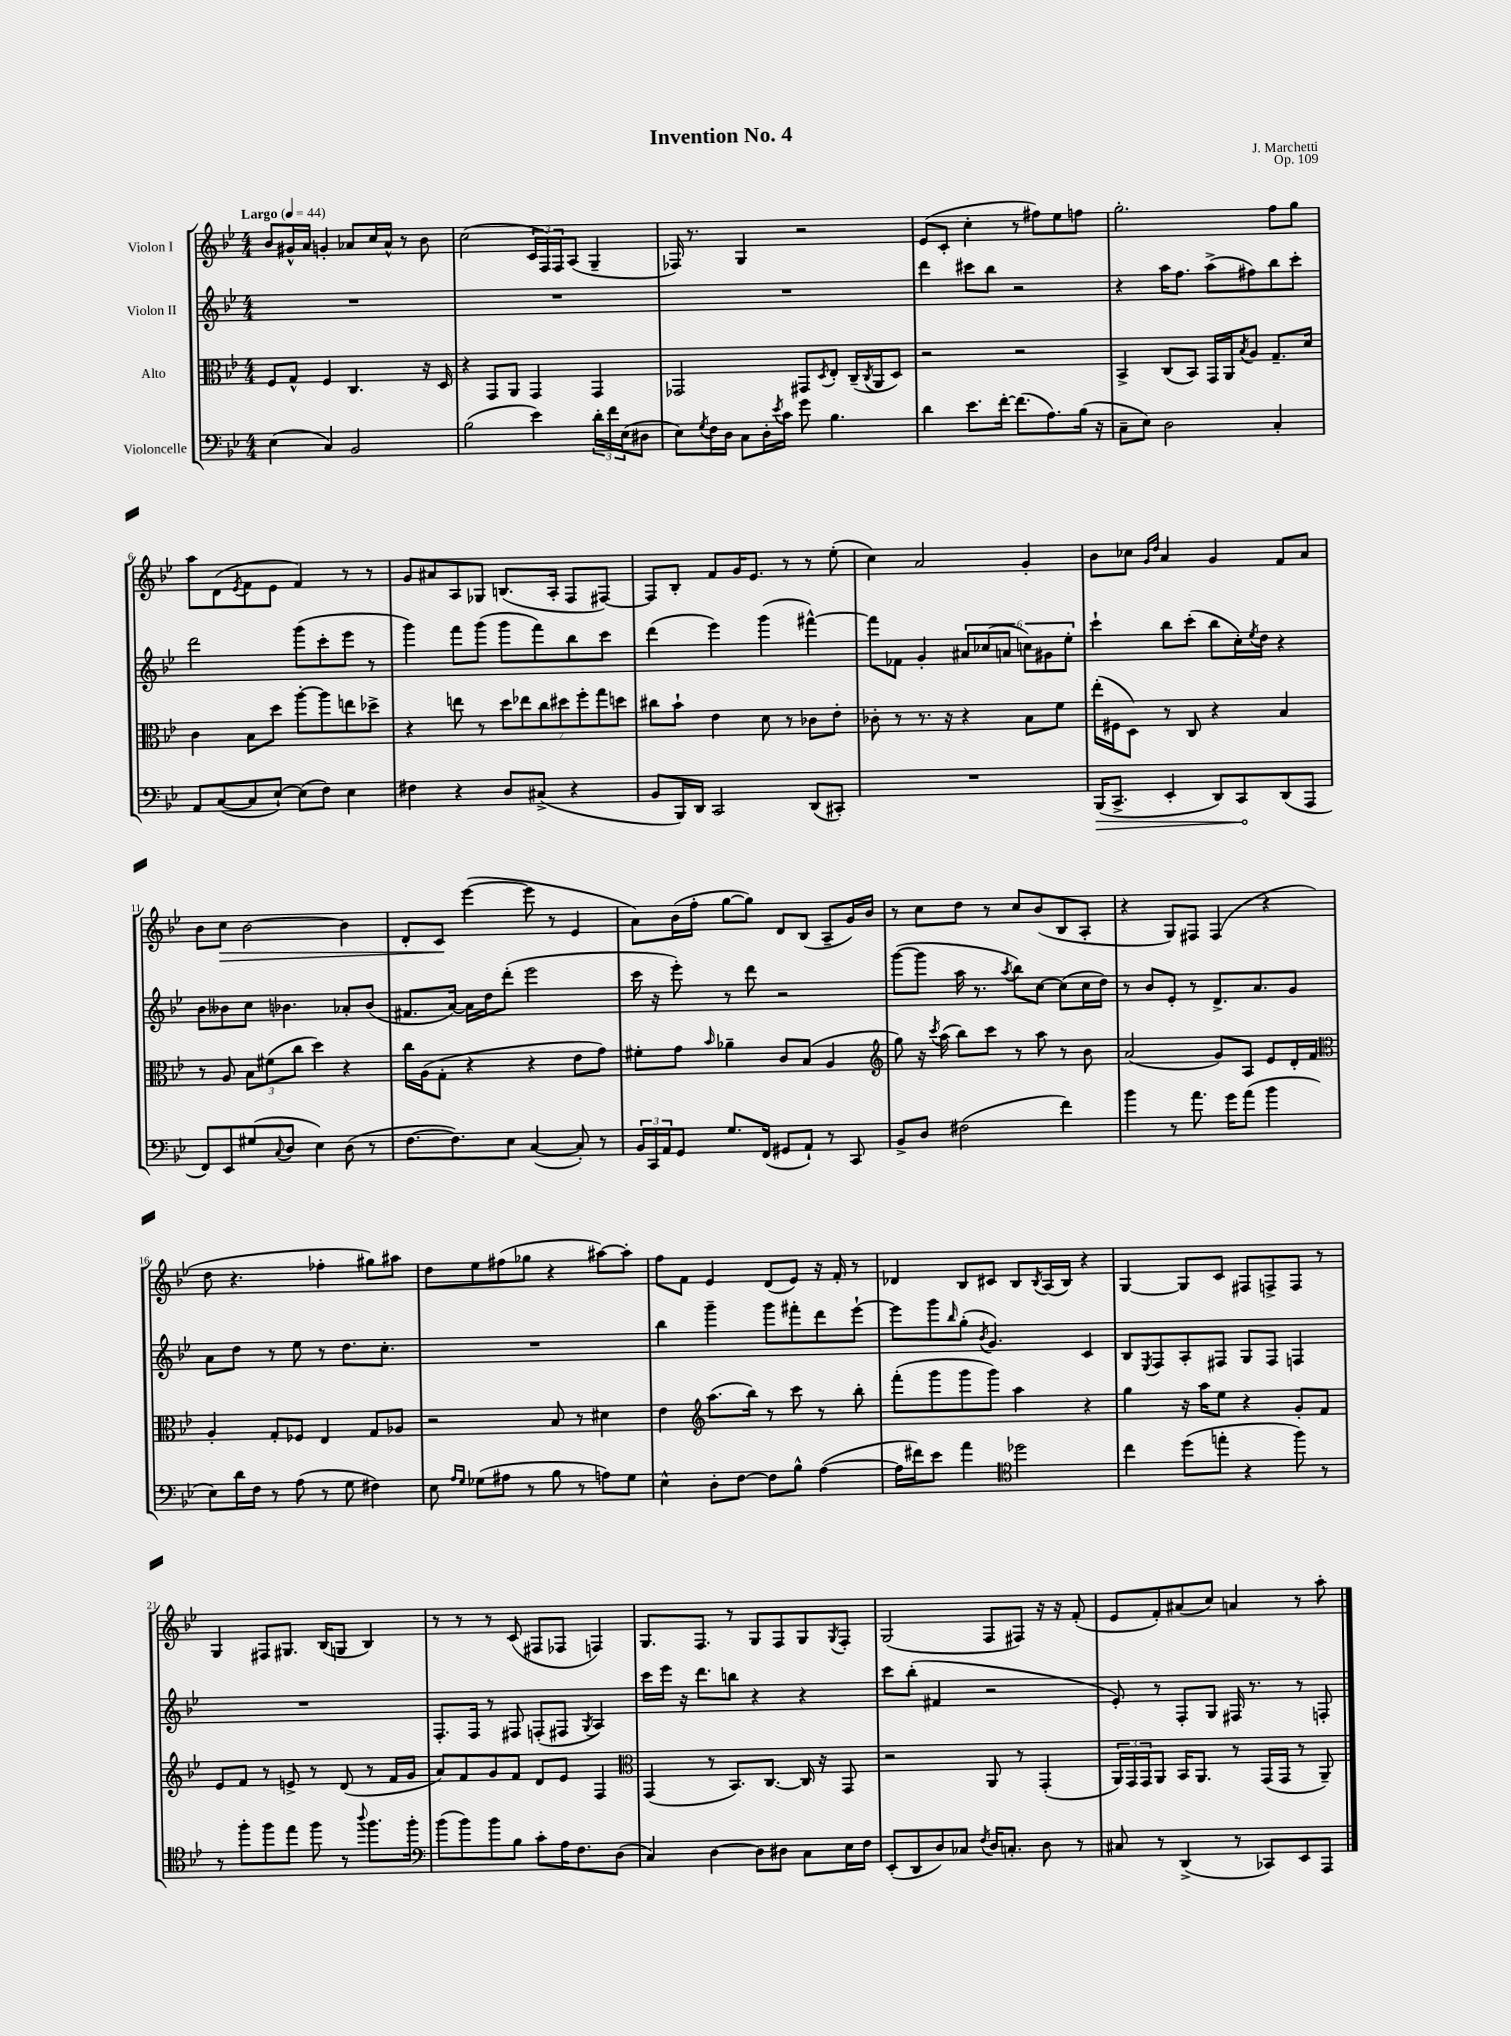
\header { title = "Invention No. 4" composer = "J. Marchetti" opus = "Op. 109" }
<<
\new StaffGroup <<
\new Staff = "s0" \with { instrumentName = "Violon I" } {
    \clef treble \key bes \major \numericTimeSignature \time 4/4 \tempo "Largo" 4 = 44
    bes'8 gis'16-^ a'16 g'4-. aes'8 c''16 aes'16-^ r8 bes'8 |
    c''2( \tuplet 3/2 { c'16 f16) f16 } a8( g4-- |
    fes16) r8. g4 r2 |
    ees'8( c'8-. c''4-. r8 fis''8) ees''8 f''8 |
    g''2.-. f''8 g''8 |
    a''8 d'8( \acciaccatura { ees'8 } f'8 ees'8 f'4) r8 r8 |
    g'8 ais'8 a8 ges8 b8.( a16-. f8 fis8~) |
    fis8 bes8-. f'8 g'16 ees'8. r8 r8 ees''8-.( |
    c''4) a'2 g'4-. |
    bes'8 ces''8 \grace { g'16 d''16 } a'4 g'4 f'8 a'8 |
    bes'8 c''8\> bes'2~ bes'4 |
    d'8-. c'8\! ees'''4~( ees'''8 r8 ees'4 |
    a'8) bes'16( f''16-. g''8~ g''8) d'8 bes8( a8-- g'16) bes'16 |
    r8 c''8 d''8 r8 c''8 bes'8( bes8 a8-. |
    r4 g8) fis8 fis4( r4 |
    d''8 r4. fes''4-. gis''8) ais''8 |
    d''8 ees''8 fis''8( ges''8 r4 ais''8~) ais''8-. |
    f''8 f'8 ees'4 d'8( ees'8) r16 f'16-. r8 |
    des'4 bes8 cis'8 bes8 \acciaccatura { bes8 } a16( bes16) r4 |
    g4~ g8 c'8 fis8 f8-> f8 r8 |
    g4 fis8 gis8. bes16( g8 bes4) |
    r8 r8 r8 c'8( fis8 fes8 f4) |
    g8. f8. r8 g8 f8 g8 \acciaccatura { g8 } f8-. |
    g2( f8 fis8) r16 r16 f'8-.( |
    ees'8 f'8-.) ais'8( c''8) a'4 r8 a''8-. \bar "|." |
}
\new Staff = "s1" \with { instrumentName = "Violon II" } {
    \clef treble \key bes \major \numericTimeSignature \time 4/4
    R1 |
    R1 |
    R1 |
    d'''4 cis'''8 bes''8 r2 |
    r4 a''16 f''8. a''8->( fis''8) bes''8 c'''8-. |
    d'''2 g'''8( c'''8-. ees'''8 r8 |
    g'''4) f'''8 g'''8( g'''8 f'''8) bes''8 c'''8 |
    d'''4( ees'''4) g'''4( fis'''4~-^) |
    fis'''8 fes'8 g'4-. \tuplet 6/4 { ais'8 ces''8( a'8 c''8) gis'8 ees''8-. } |
    c'''4-! bes''8 c'''8-.( bes''8 c''16-.) \acciaccatura { ees''8 } d''16 r4 |
    bes'8 beses'8 c''8 bes'4. aes'8-. bes'8( |
    fis'8. a'16~) a'16 d''16 d'''8-.( ees'''2 |
    c'''16 r16 ees'''8-.) r8 d'''8 r2 |
    g'''8~( g'''8 a''16 r8. \acciaccatura { a''8 } bes''8) c''8~ c''8( c''16 d''16) |
    r8 bes'8 ees'8-. r8 d'8.-> a'8. g'8 |
    a'8 d''8 r8 ees''8 r8 d''8. c''8.-. |
    R1 |
    bes''4 g'''4-- g'''8 fis'''8-. d'''8 ees'''8~-! |
    ees'''8 g'''8 \grace { bes''16 } g''8-.( \acciaccatura { bes'8 } g'4.) c'4 |
    bes8 \acciaccatura { ees8 } f8 a8-. fis8 g8 fis8 f4 |
    R1 |
    f8.-. f16 r8 fis8 f8-.( fis8 \acciaccatura { g8 } a4) |
    c'''16 ees'''16 r16 d'''8. b''8 r4 r4 |
    c'''8 bes''8-.( fis'4 r2 |
    ees'8-.) r8 f8-. g8 fis16 r8. r8 f8-. \bar "|." |
}
\new Staff = "s2" \with { instrumentName = "Alto" } {
    \clef alto \key bes \major \numericTimeSignature \time 4/4
    f8 g8-^ f4 c4. r16 d16 |
    r4 g,8 a,8 g,4 g,4 |
    ges,2 gis,8 \acciaccatura { d8 } ees8-. c16--( \acciaccatura { c8 } a,16 d8) |
    r2 r2 |
    bes,4-> c8( bes,8) g,16 a,16 \acciaccatura { bes8 } a8 g8.-- d'16 |
    c'4 bes8 d''8 a''8~-. a''8 e''8 des''8-> |
    r4 e''8 r8 \tuplet 7/4 { d''8 ees''8 c''8 dis''8 f''8-. g''8 d''8 } |
    cis''8 bes'8-! ees'4 d'8 r8 ces'8 ees'8-. |
    ces'8-. r8 r8. r16 r4 bes8 f'8 |
    ees''16-.( fis16 d8) r8 c8 r4 bes4 |
    r8 a8 \tuplet 3/2 { bes8 fis'8( c''8 } d''4) r4 |
    c''16 a16( g8-. r4 r4 ees'8 g'8) |
    fis'8-. g'8 \grace { bes'16 } aes'4-- c'8 bes8( a4 |
    \clef treble g''8) r16 \acciaccatura { c'''8 } a''16( bes''8) c'''8 r8 a''8 r8 bes'8 |
    a'2( g'8) a8 ees'8 d'16-. f'16 |
    \clef alto a4-. g8-. fes8 ees4 g8 aes8 |
    r2 bes8 r8 dis'4 |
    ees'4 \clef treble a''8.( bes''16) r8 c'''8 r8 bes''8-. |
    f'''8-.( g'''8 g'''8 g'''8) a''4 r4 |
    g''4 r16 a''16 ees''8 r4 g'8-. f'8 |
    ees'8 f'8 r8 e'8-> r8 d'8( r8 f'16 g'16 |
    a'8) f'8 g'8 f'8 d'8 ees'8 f4 |
    \clef alto g,4( r8 bes,8.) c8.~ c16 r16 g,8 |
    r2 a,8 r8 g,4-.( |
    \tuplet 3/2 { a,16) g,16 g,16 } a,8 bes,16 a,8. r8 g,16( g,16 r8 a,8--) \bar "|." |
}
\new Staff = "s3" \with { instrumentName = "Violoncelle" } {
    \clef bass \key bes \major \numericTimeSignature \time 4/4
    ees4( c4) bes,2 |
    bes2( ees'4) \tuplet 3/2 { d'16-. f'16 ees16( } dis8 |
    ees8) \acciaccatura { g8 } f16 d16 c8 d16-. \acciaccatura { ees'8 } c'16 g'8 bes4. |
    d'4 ees'8. f'16~-. f'8.( a8.) bes16( r16 |
    c8-- ees8) d2 c4-. |
    a,8 c8~( c8 ees8~-!) ees8( f8) ees4 |
    fis4 r4 d8 cis8->( r4 |
    bes,8 bes,,16) d,16 c,2 d,8( cis,8-.) |
    R1 |
    \once \override Hairpin.circled-tip = ##t bes,,16\>( c,8.-> ees,4-. d,8) c,8\! d,8( a,,8 |
    f,8) ees,8 gis8( \appoggiatura { c8 } d8 ees4) d8( r8 |
    f8.~ f8.) ees8 c4~( c8-.) r8 |
    \tuplet 3/2 { bes,16 c,16 a,16 } g,8 g8. f,16( gis,8 a,8-!) r8 c,8 |
    bes,8-> d8 fis2( f'4) |
    bes'4 r8 a'8. g'16 a'8( bes'4 |
    ees8) d'16 f16 r8 a8( r8 g8 fis4) |
    ees8 \grace { a16 g16 } ges8( ais8 r8 bes8 r8 a8) ges8 |
    ees4-^ d8-. f8~ f8 bes8-^ a4~( |
    a16 fis'16) ees'8 a'4 \clef tenor des''2 |
    c''4 d''8( e''8-. r4 f''8) r8 |
    r8 f''8-. f''8 ees''8 f''8 r8 \appoggiatura { a''8 } f''8. f''16-. |
    \clef bass bes'8( bes'8) bes'8 bes8 c'8-. a16 f8. d8( |
    c4) d4~ d8 dis8 c8 ees16 f16 |
    ees,8-.( d,8 d8) ces8 \acciaccatura { f8 } d16 c8.-. d8 r8 |
    cis8 r8 d,4->( r8 ces,8) ees,8 a,,8 \bar "|." |
}
>>
>>
